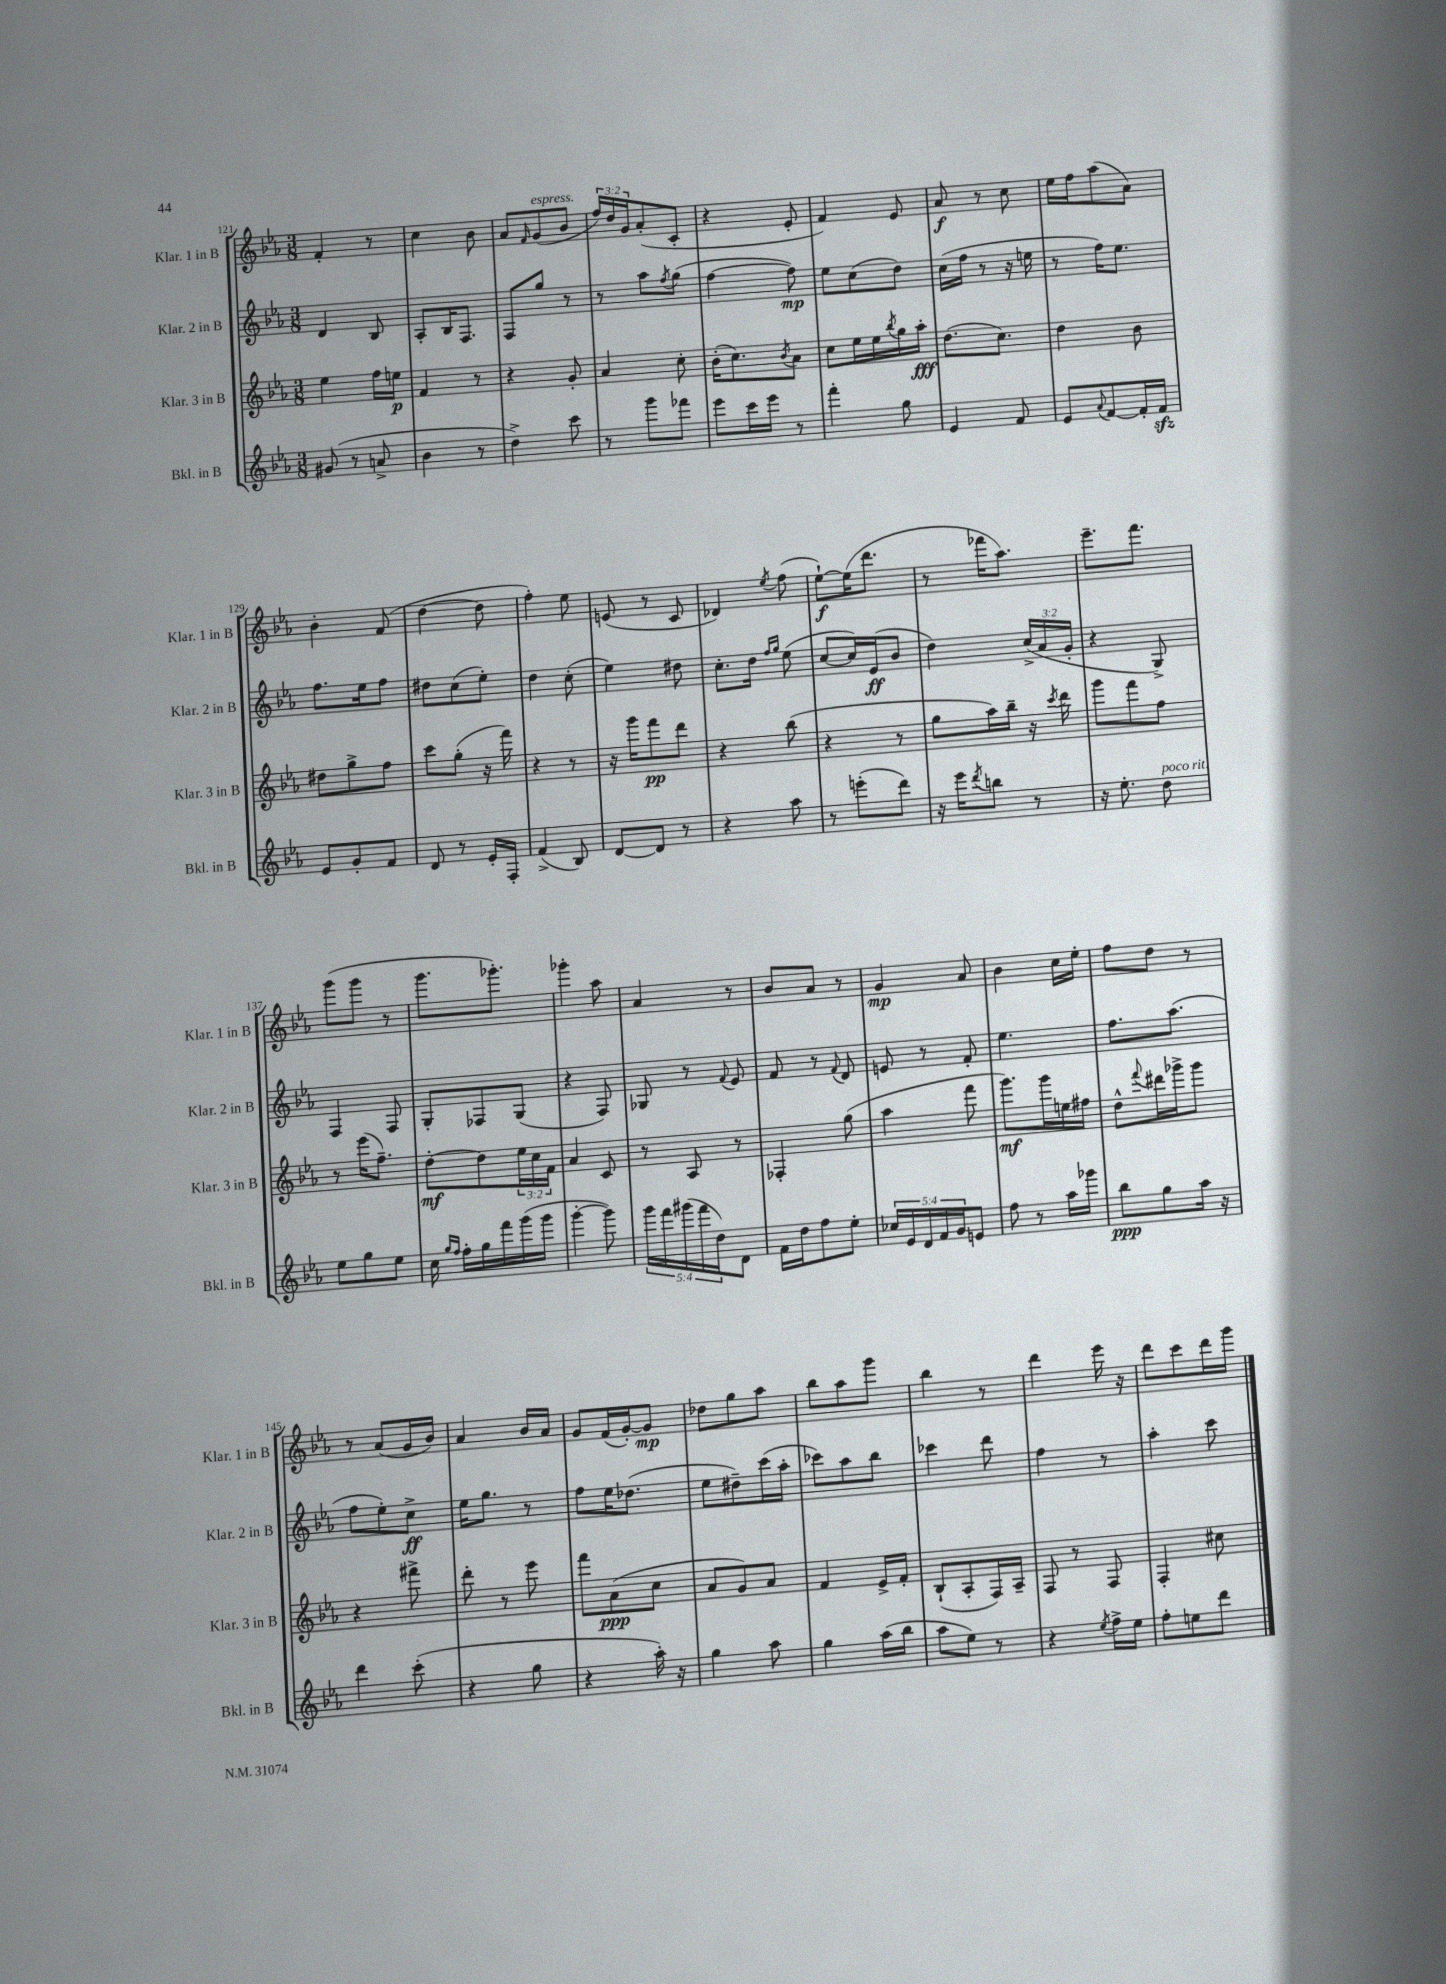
<<
\new StaffGroup <<
\new Staff = "s0" \with { instrumentName = "Klar. 1 in B" shortInstrumentName = "Klar. 1 in B" } {
    \clef treble \key ees \major \numericTimeSignature \time 3/8 \override Staff.TupletNumber.text = #tuplet-number::calc-fraction-text
    f'4-. r8 |
    c''4 bes'8 |
    aes'8 \grace { f'16 } g'8^\markup { \italic "espress." }( bes'8 |
    \tuplet 3/2 { f''16) d''16 g'16 } aes'8-.( c'8-. |
    r4 ees'8-. |
    f'4) ees'8 |
    aes'8\f r8 c''8 |
    ees''16 f''16 aes''8( aes'8) |
    bes'4-. f'8( |
    d''4~ d''8 |
    f''4-.) ees''8 |
    e'8( r8 c'8 |
    des'4) \acciaccatura { ees''8 } f''8( |
    ees''8~-!\f) ees''16( d'''8. |
    r8 fes'''16 aes''8.) |
    ees'''8.-- f'''8. |
    g'''8( g'''8 r8 |
    g'''8. ges'''8.-.) |
    ges'''4-. aes''8 |
    aes'4 r8 |
    bes'8 aes'8 r8 |
    g'4\mp aes'8 |
    bes'4 c''16 ees''16-. |
    f''8 d''8 r8 |
    r8 aes'8( g'16 bes'16) |
    aes'4 bes'16 aes'16 |
    g'8 f'16( g'16~-.) g'8\mp |
    des''8 g''8 aes''8 |
    bes''8 aes''8 g'''8 |
    bes''4 r8 |
    d'''4 ees'''16 r16 |
    d'''8 c'''8 d'''16 g'''16 \bar "|." |
}
\new Staff = "s1" \with { instrumentName = "Klar. 2 in B" shortInstrumentName = "Klar. 2 in B" } {
    \clef treble \key ees \major \numericTimeSignature \time 3/8 \override Staff.TupletNumber.text = #tuplet-number::calc-fraction-text
    d'4 bes8 |
    aes8-. bes16 f8. |
    f8 g''8 r8 |
    r8 aes''8 \acciaccatura { f''8 } g''8( |
    f''4~ f''8\mp) |
    ees''8 c''8( d''8) |
    c''16( f''16 r8 r16 e''16 |
    r8 f''16) ees''8. |
    f''8. ees''16 f''8 |
    dis''8 c''8( ees''8-.) |
    d''4 c''8-.( |
    ees''4) dis''8 |
    c''8.-. d''16 \grace { f''16 g''16 } ees''8( |
    c''8~ c''16) ees'16\ff( bes'8 |
    d''4) \tuplet 3/2 { c''16->( aes'16 g'16-. } |
    r4 g8->) |
    f4 f8 |
    g8-. fes8 g8( |
    r4 f8) |
    ges8 r8 \appoggiatura { f'8 } ees'8 |
    f'8 r8 \appoggiatura { f'8 } d'8 |
    e'8 r8 f'8-. |
    ees''4. |
    f''8. aes''8.( |
    f''8 ees''8-.) c''8->\ff |
    ees''16 g''8. r8 |
    f''8 ees''16 des''8.( |
    ees''8 dis''8--) c'''16( aes''16-. |
    ces'''8) aes''8 bes''8 |
    ces'''4 d'''8 |
    f''4 r8 |
    aes''4-. c'''8 \bar "|." |
}
\new Staff = "s2" \with { instrumentName = "Klar. 3 in B" shortInstrumentName = "Klar. 3 in B" } {
    \clef treble \key ees \major \numericTimeSignature \time 3/8 \override Staff.TupletNumber.text = #tuplet-number::calc-fraction-text
    ees''4 f''16 e''16\p |
    f'4 r8 |
    r4 g'8-. |
    aes'4 c''8-. |
    bes'16-.( c''8.) \acciaccatura { bes'8 } aes'8 |
    c''8 ees''16 ees''16 \acciaccatura { bes''8 } g''16 aes''16-.\fff |
    d''8.( c''8.) |
    d''4 bes'8 |
    dis''8 g''8-> f''8 |
    c'''8 g''8-.( r16 f'''16) |
    r4 r8 |
    r16 g'''16 f'''8\pp d'''8 |
    r4 bes''8( |
    r4 r8 |
    g''8 aes''16) bes''16-- r16 \acciaccatura { c'''8 } d'''16 |
    g'''8 f'''8 f''8 |
    r8 ees'''16( f''8.--) |
    d''8~-.\mf d''8 \tuplet 3/2 { ees''16 c''16 f'16 } |
    aes'4 c'8 |
    r8 aes8 r8 |
    fes4-. g''8( |
    aes''4 f'''8 |
    g'''8.\mf) g'''16 e''16 fis''16 |
    d''8-^ \appoggiatura { f'''8 } dis'''16 ges'''16-> ges'''8 |
    r4 fis'''8-> |
    d'''8-. r8 ees'''8 |
    f'''8 aes'8\ppp( c''8 |
    aes'8 g'8) aes'8 |
    f'4 ees'16-> f'16-. |
    bes8-!( aes8-. f16) aes16-- |
    f8 r8 f8 |
    f4-. cis''8 \bar "|." |
}
\new Staff = "s3" \with { instrumentName = "Bkl. in B" shortInstrumentName = "Bkl. in B" } {
    \clef treble \key ees \major \numericTimeSignature \time 3/8 \override Staff.TupletNumber.text = #tuplet-number::calc-fraction-text
    gis'8( r8 a'8-> |
    bes'4 r8 |
    d''4->) c'''8 |
    r8 g'''8 fes'''8 |
    ees'''8 c'''16 ees'''16 r8 |
    f'''4-. g''8 |
    ees'4 f'8 |
    ees'8 \appoggiatura { aes'8 } f'8~ f'16-. f'16\sfz |
    ees'8 g'8-. f'8 |
    d'8 r8 ees'16-. f16-. |
    f'4->( bes8) |
    d'8~ d'8 r8 |
    r4 aes''8 |
    r8 e'''8-.( d'''8) |
    r16 ees'''16 \acciaccatura { d'''8 } b''8 r8 |
    r16 ees''8.-. d''8^\markup { \italic "poco rit." } |
    ees''8 g''8 ees''8 |
    c''16 \grace { g''16 f''16 } f''16-. g''16 f'''16 g'''16( g'''16 |
    g'''4~-. g'''8) |
    \tuplet 5/4 { g'''16 f'''16 gis'''16( f'''16 d''16) } d'8 |
    f'16 d''16 f''8 ees''8-. |
    \tuplet 5/4 { ces''16 ees'16 d'16 f'16 g'16 } e'8 |
    f''8 r8 aes''16 ges'''16 |
    bes''8\ppp g''8 aes''16 r16 |
    d'''4 c'''8-.( |
    r4 g''8 |
    r4 aes''16-.) r16 |
    g''4 aes''8 |
    g''4 aes''16( bes''16 |
    aes''8 ees''8) r8 |
    r4 \acciaccatura { ees''8 } f''16-> ees''16 |
    f''8-. e''8 d'''8 \bar "|." |
}
>>
>>
\layout { \context { \Score currentBarNumber = #121 } }
